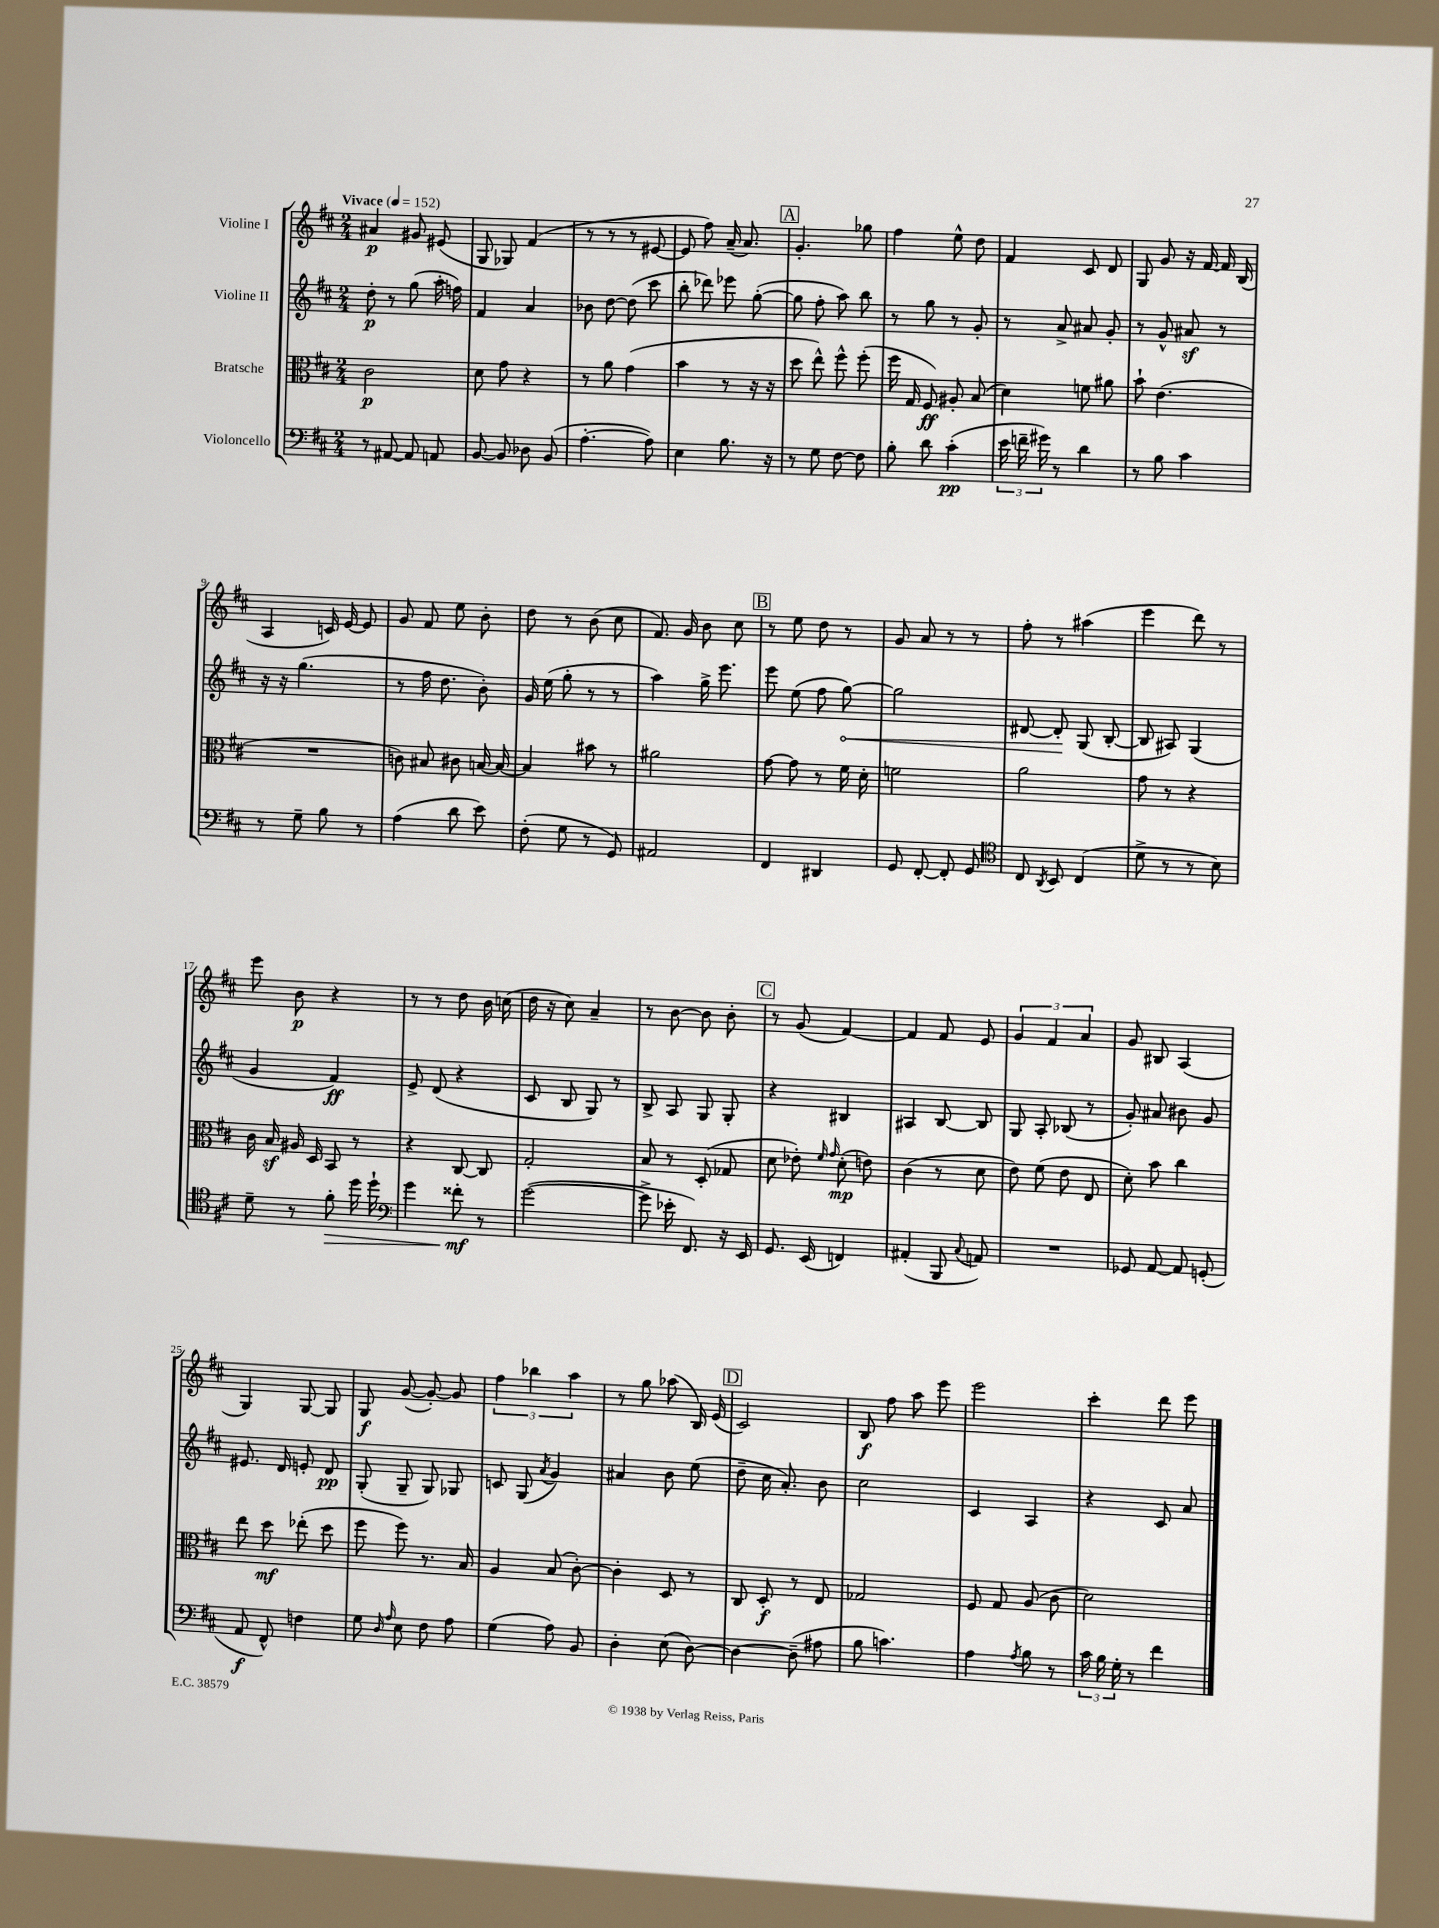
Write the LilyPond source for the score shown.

<<
\new StaffGroup <<
\new Staff = "s0" \with { instrumentName = "Violine I" } {
    \clef treble \key d \major \numericTimeSignature \time 2/4 \tempo "Vivace" 4 = 152
    \autoBeamOff ais'4\p gis'8 eis'8( |
    g8 ges8) fis'4( |
    r8 r8 r8 eis'8~ |
    eis'8 fis''8) a'16--( a'8.) |
    \mark \markup { \box "A" } g'4.-. ges''8 |
    fis''4 e''8-^ d''8 |
    fis'4 cis'8 d'8 |
    g8 g'8 r16 fis'16~ fis'16 b16( |
    a4 c'16) e'16~ e'8 |
    g'8 fis'8 e''8 b'8-. |
    d''8 r8 b'8( cis''8 |
    fis'8.) g'16 b'8 cis''8 |
    \mark \markup { \box "B" } r8 e''8 d''8 r8 |
    g'8 a'8 r8 r8 |
    fis''8-. r8 ais''4( |
    e'''4 d'''8) r8 |
    e'''8 b'8\p r4 |
    r8 r8 d''8 b'16 c''16( |
    d''16 r16 cis''8) a'4-- |
    r8 b'8~ b'8 b'8-. |
    \mark \markup { \box "C" } r8 g'8( fis'4~) |
    fis'4 fis'8 e'8 |
    \tuplet 3/2 { g'4 fis'4 a'4 } |
    g'8 bis8 a4( |
    g4) g8~ g8 |
    g8\f g'8~( g'8~-.) g'8 |
    \tuplet 3/2 { fis''4 bes''4 a''4 } |
    r8 g''8 aes''8( b16) e'16( |
    \mark \markup { \box "D" } cis'2) |
    b8\f fis''8 a''8 e'''8 |
    e'''2 |
    cis'''4-. d'''8 e'''8 \bar "|." |
}
\new Staff = "s1" \with { instrumentName = "Violine II" } {
    \clef treble \key d \major \numericTimeSignature \time 2/4
    \autoBeamOff d''8-.\p r8 g''8( a''16-. f''16) |
    fis'4 a'4 |
    bes'8 d''8~ d''8( cis'''8 |
    b''8-. des'''8) ees'''8 g''8~-.( |
    \mark \markup { \box "A" } g''8 fis''8-. a''8) b''8 |
    r8 g''8 r8 g'8-. |
    r8 a'8-> ais'8 g'8-. |
    r8 g'8-^ ais'8\sf r8 |
    r16 r16 g''4.( |
    r8 fis''16 d''8. b'8-.) |
    g'16 e''16( g''8-. r8 r8 |
    a''4) g''16-> e'''8. |
    \mark \markup { \box "B" } e'''8 e''8( fis''8 \once \override Hairpin.circled-tip = ##t g''8~\<) |
    g''2 |
    dis'8~ dis'8-.\! g8( b8~-. |
    b8 ais8) g4( |
    g'4 fis'4\ff) |
    e'8-> d'8( r4 |
    cis'8 b8 g8) r8 |
    b8-> a8 g8 g8-. |
    \mark \markup { \box "C" } r4 bis4 |
    ais4 b8~ b8 |
    g8 a8-. bes8( r8 |
    g'8-.) ais'8 bis'8 g'8 |
    eis'8. d'16 e'8-. d'8\pp |
    g8-.( g8-- g8) ges8 |
    c'8 g8( \acciaccatura { a'8 } g'4) |
    ais'4 b'8 e''8( |
    \mark \markup { \box "D" } d''8-- cis''16 a'8.-.) b'8 |
    cis''2 |
    cis'4 a4 |
    r4 cis'8 a'8 \bar "|." |
}
\new Staff = "s2" \with { instrumentName = "Bratsche" } {
    \clef alto \key d \major \numericTimeSignature \time 2/4
    \autoBeamOff cis'2\p |
    d'8 g'8 r4 |
    r8 a'8 g'4( |
    b'4 r8 r16 r16 |
    \mark \markup { \box "A" } d''8 e''8-^) fis''8-^ fis''8-.( |
    fis''16 g16 fis8\ff) ais8-. b8( |
    d'4) f'8 ais'8 |
    b'8-! e'4.( |
    R2 |
    c'8) bis8 cis'8 b16~ b16~ |
    b4 bis'8 r8 |
    ais'2 |
    \mark \markup { \box "B" } g'8~ g'8 r8 fis'16 d'16-. |
    f'2 |
    a'2 |
    g'8 r8 r4 |
    cis'16 b16\sf ais16 d16 b,8 r8 |
    r4 cis8~ cis8 |
    g2-. |
    b8 r8 d8-.( ges8 |
    \mark \markup { \box "C" } d'8 ees'8-.) \grace { fis'16 g'16 } d'8-.\mp( e'8) |
    cis'4( r8 d'8 |
    e'8) fis'8( e'8 e8 |
    d'8-.) b'8 cis''4 |
    e''8 d''8\mf ees''8-.( d''8 |
    fis''8 fis''8) r8. b16 |
    a4 b8( cis'8~-.) |
    cis'4-. d8 r8 |
    \mark \markup { \box "D" } cis8 d8-.\f r8 e8 |
    ges2 |
    fis8 g8 a8( cis'8 |
    d'2) \bar "|." |
}
\new Staff = "s3" \with { instrumentName = "Violoncello" } {
    \clef bass \key d \major \numericTimeSignature \time 2/4
    \autoBeamOff r8 ais,8~ ais,8 a,8 |
    b,8~ b,8 des8 b,8( |
    a4.~-. a8) |
    e4 b8. r16 |
    \mark \markup { \box "A" } r8 g8 fis8~ fis8 |
    b8-. d'8 cis'4-.\pp( |
    \tuplet 3/2 { e'16 f'16-- gis'16) } r8 d'4 |
    r8 b8 cis'4 |
    r8 g8-- b8 r8 |
    a4( d'8 e'8) |
    fis8-.( g8 r8 g,8) |
    ais,2 |
    \mark \markup { \box "B" } fis,4 dis,4 |
    g,8 fis,8~-. fis,8-. g,8 |
    \clef tenor cis8 \acciaccatura { a,8 } b,8 cis4( |
    d'8-> r8 r8 b8) |
    d'8-- r8 fis'8-.\> d''16 d''16-! |
    \clef bass g'4 fisis'8-.\mf\! r8 |
    g'2~( |
    g'8-> ees'16-. fis,8.) r16 e,16 |
    \mark \markup { \box "C" } g,8. e,16( f,4) |
    ais,4-.( b,,8 \appoggiatura { cis8 } a,8) |
    R2 |
    ges,8 a,8~ a,8 g,8-.( |
    a,8\f fis,8-^) f4 |
    g8 \grace { d16 a16 } e8 fis8 a8 |
    g4( a8) b,8 |
    d4-. e8( d8~) |
    \mark \markup { \box "D" } d4~ d8--( ais8 |
    b8 c'4.) |
    a4 \acciaccatura { a8 } b8 r8 |
    \tuplet 3/2 { cis'16 b16 g16-. } r8 fis'4 \bar "|." |
}
>>
>>
